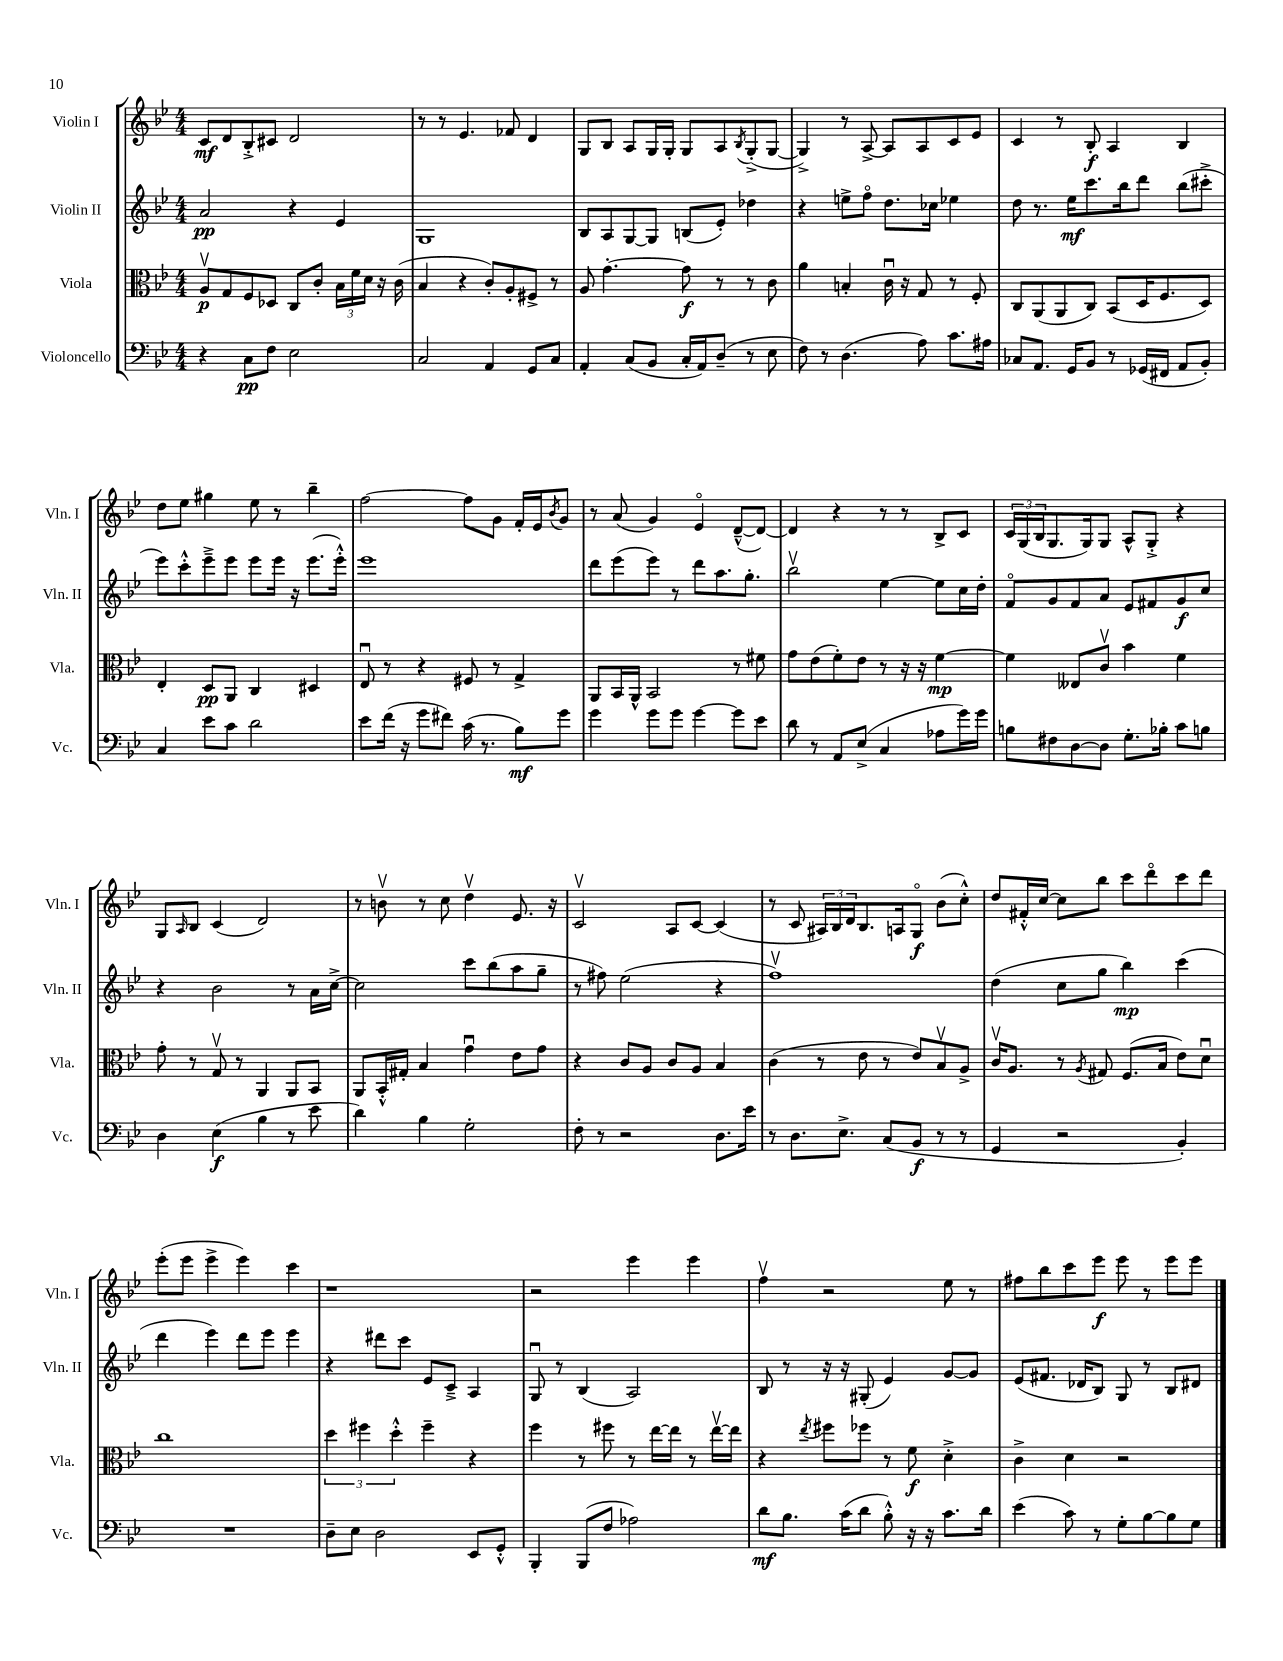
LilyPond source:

<<
\new StaffGroup <<
\new Staff = "s0" \with { instrumentName = "Violin I" shortInstrumentName = "Vln. I" } {
    \clef treble \key bes \major \numericTimeSignature \time 4/4
    c'8\mf d'8 bes8-.-> cis'8 d'2 |
    r8 r8 ees'4. fes'8 d'4 |
    g8 bes8 a8 g16 g16-. g8 a8 \acciaccatura { bes8 } g8-.->( g8~ |
    g4->) r8 a8~-> a8 a8 c'8 ees'8 |
    c'4 r8 bes8-.\f a4 bes4 |
    d''8 ees''8 gis''4 ees''8 r8 bes''4-- |
    f''2~ f''8 g'8 f'16-. ees'16 \acciaccatura { bes'8 } g'8 |
    r8 a'8( g'4) ees'4\flageolet d'8~---^( d'8~) |
    d'4 r4 r8 r8 bes8-> c'8 |
    \tuplet 3/2 { c'16 g16( bes16 } g8. g16) g8 a8-^ g8-.-> r4 |
    g8 \grace { a16 } bes8 c'4( d'2) |
    r8 b'8\upbow r8 c''8 d''4\upbow ees'8. r16 |
    c'2\upbow a8 c'8~ c'4( |
    r8 c'8 \tuplet 3/2 { ais16) bes16 d'16 } bes8. a16 g8\flageolet\f bes'8( c''8-.-^) |
    d''8 fis'16-.-^ c''16~ c''8 bes''8 c'''8 d'''8\flageolet c'''8 d'''8 |
    ees'''8-.( ees'''8 ees'''4-> ees'''4) c'''4 |
    r1 |
    r2 ees'''4 ees'''4 |
    f''4\upbow r2 ees''8 r8 |
    fis''8 bes''8 c'''8 ees'''8\f ees'''8 r8 ees'''8 ees'''8 \bar "|." |
}
\new Staff = "s1" \with { instrumentName = "Violin II" shortInstrumentName = "Vln. II" } {
    \clef treble \key bes \major \numericTimeSignature \time 4/4
    a'2\pp r4 ees'4 |
    g1 |
    bes8 a8 g8~ g8 b8( ees'8-.) des''4 |
    r4 e''8-> f''8\flageolet d''8. ces''16 ees''4 |
    d''8 r8. ees''16\mf c'''8. bes''16 d'''8 bes''8( cis'''8-.-> |
    ees'''8) c'''8-.-^ ees'''8---> ees'''8 ees'''8 ees'''16 r16 ees'''8.( ees'''16-.-^) |
    ees'''1 |
    d'''8 ees'''8( ees'''8) r8 d'''8 a''8. g''8.-. |
    bes''2\upbow ees''4~ ees''8 c''16 d''16-. |
    f'8\flageolet g'8 f'8 a'8 ees'8 fis'8 g'8\f c''8 |
    r4 bes'2 r8 a'16 c''16~-> |
    c''2 c'''8 bes''8( a''8 g''8-- |
    r8 fis''8) ees''2( r4 |
    f''1\upbow) |
    d''4( c''8 g''8 bes''4\mp) c'''4( |
    d'''4 ees'''4) d'''8 ees'''8 ees'''4 |
    r4 dis'''8 c'''8 ees'8 c'8---> a4 |
    g8\downbow r8 bes4( a2) |
    bes8 r8 r16 r16 gis8-.( ees'4) g'8~ g'8 |
    ees'8( fis'8. des'16 bes8) g8 r8 bes8 dis'8 \bar "|." |
}
\new Staff = "s2" \with { instrumentName = "Viola" shortInstrumentName = "Vla." } {
    \clef alto \key bes \major \numericTimeSignature \time 4/4
    a8\upbow\p g8 f8 des8 c8 c'8-. \tuplet 3/2 { bes16 f'16 d'16 } r16 c'16( |
    bes4 r4 c'8-.) a8-. fis8-> r8 |
    a8 g'4.~-. g'8\f r8 r8 c'8 |
    a'4 b4-. c'16\downbow r16 g8 r8 f8-. |
    c8 a,8( a,8 c8) bes,8( d16 f8. d8) |
    ees4-. d8\pp a,8 c4 dis4 |
    ees8\downbow r8 r4 fis8 r8 g4-> |
    a,8 bes,16 a,16-^ bes,2 r8 fis'8 |
    g'8 ees'8( f'8-.) ees'8 r8 r16 r16 f'4~\mp |
    f'4 eeses8 c'8\upbow bes'4 f'4 |
    g'8-. r8 g8\upbow r8 a,4 a,8 bes,8 |
    a,8 bes,16-.-^ gis16-. bes4 g'4\downbow ees'8 g'8 |
    r4 c'8 a8 c'8 a8 bes4 |
    c'4( r8 ees'8 r8 ees'8) bes8\upbow a8-> |
    c'16\upbow a8. r8 \acciaccatura { a8 } gis8 f8.( bes16 ees'8) d'8\downbow |
    c''1 |
    \tuplet 3/2 { d''4 fis''4 d''4-.-^ } fis''4-- r4 |
    f''4 r8 fis''8 r8 ees''16~ ees''16 r8 ees''16~\upbow ees''16 |
    r4 \acciaccatura { ees''8 } fis''8 fes''8 r8 f'8\f d'4-.-> |
    c'4-> d'4 r2 \bar "|." |
}
\new Staff = "s3" \with { instrumentName = "Violoncello" shortInstrumentName = "Vc." } {
    \clef bass \key bes \major \numericTimeSignature \time 4/4
    r4 c8\pp f8 ees2 |
    c2 a,4 g,8 c8 |
    a,4-. c8( bes,8 c16-. a,16) d8--( r8 ees8 |
    f8) r8 d4.( a8) c'8. ais16 |
    ces8 a,8. g,16 bes,8 r8 ges,16( fis,16 a,8 bes,8-.) |
    c4 ees'8 c'8 d'2 |
    ees'8 f'16( r16 g'8 fis'8) c'16( r8. bes8\mf) g'8 |
    g'4 g'8 g'8 g'4~ g'8 ees'8 |
    d'8 r8 a,8 ees8->( c4 aes8 g'16) g'16 |
    b8 fis8 d8~ d8 g8.-. bes16-. c'8 b8 |
    d4 ees4\f( bes4 r8 ees'8 |
    d'4) bes4 g2-. |
    f8-. r8 r2 d8. ees'16 |
    r8 d8. ees8.-> c8( bes,8\f r8 r8 |
    g,4 r2 bes,4-.) |
    R1 |
    d8-- ees8 d2 ees,8 g,8-.-^ |
    bes,,4-. bes,,8( f8 aes2) |
    d'8\mf bes8. c'16( d'8 bes8-.-^) r16 r16 c'8. d'16 |
    ees'4( c'8) r8 g8-. bes8~ bes8 g8 \bar "|." |
}
>>
>>
\layout { \context { \Score \remove "Bar_number_engraver" } }
